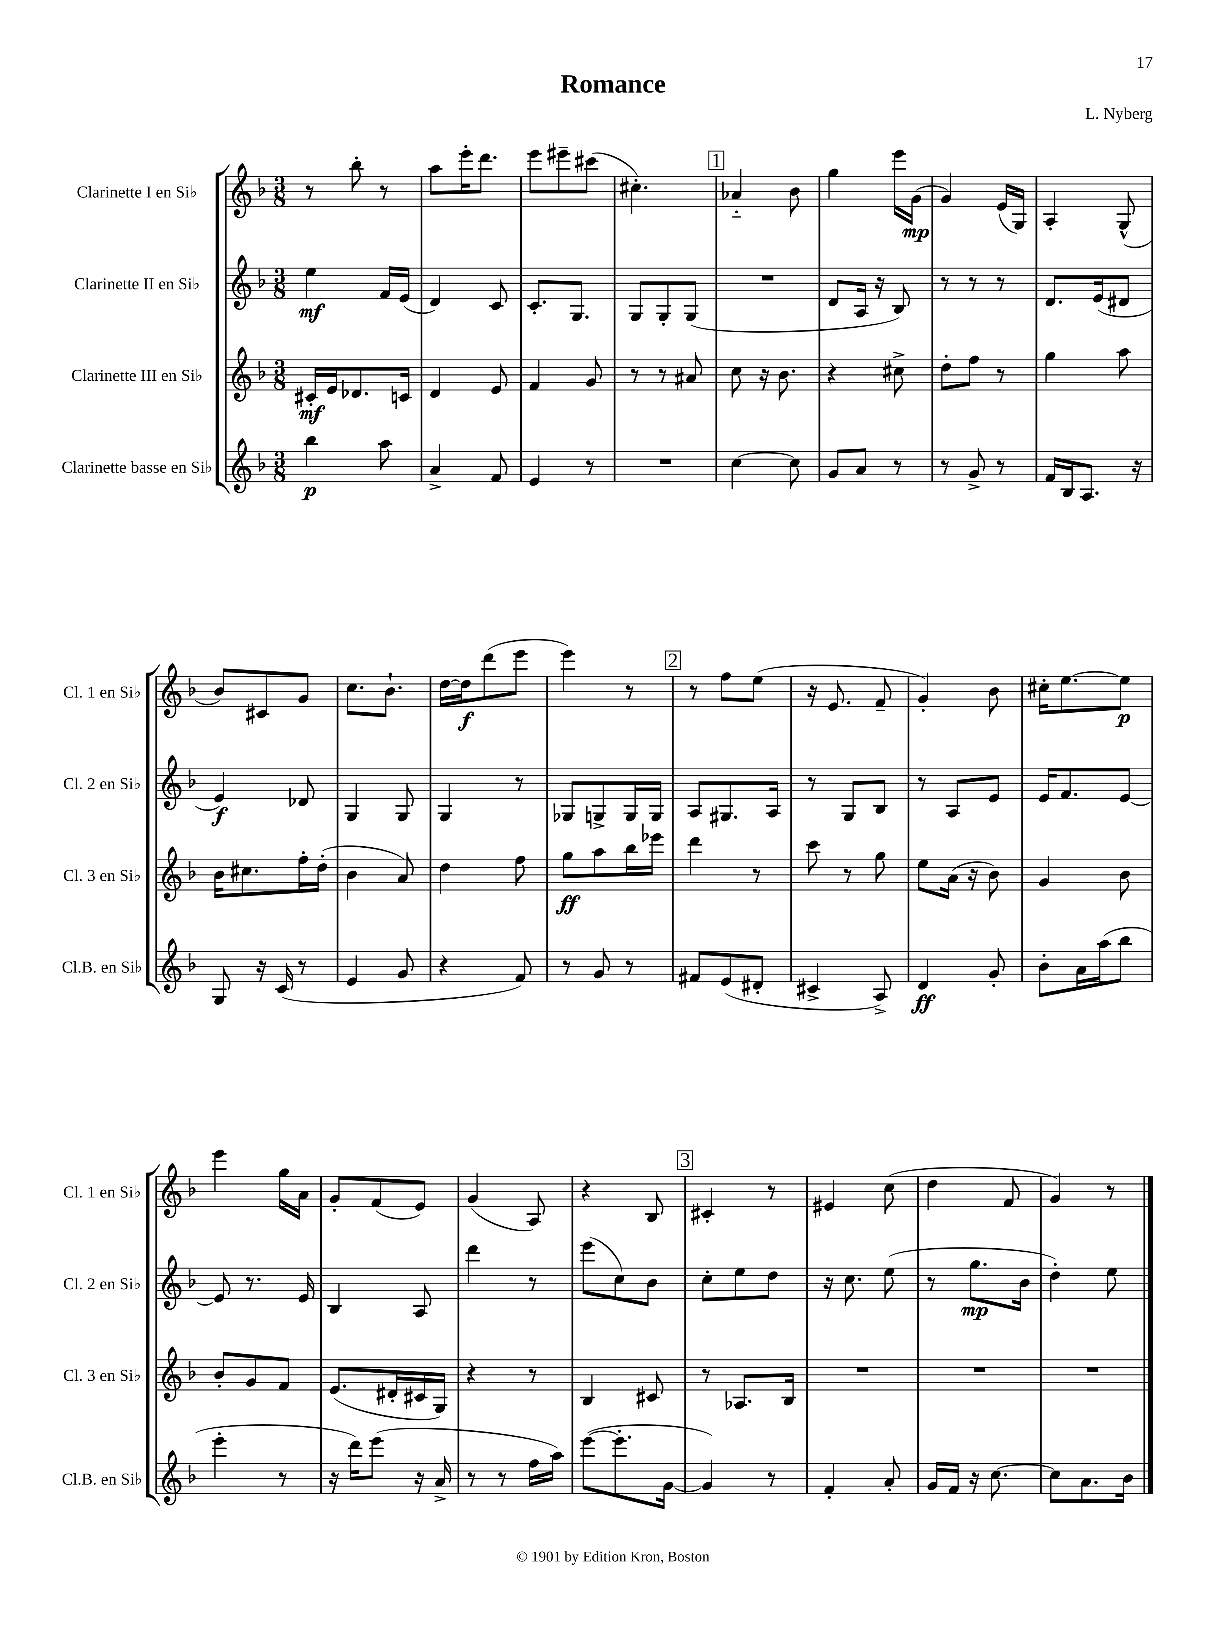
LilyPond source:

\header { title = "Romance" composer = "L. Nyberg" }
<<
\new StaffGroup <<
\new Staff = "s0" \with { instrumentName = "Clarinette I en Sib" shortInstrumentName = "Cl. 1 en Sib" } {
    \clef treble \key f \major \numericTimeSignature \time 3/8
    r8 bes''8-. r8 |
    a''8 e'''16-. d'''8. |
    e'''8 eis'''8-- cis'''8( |
    cis''4.-.) |
    \mark \markup { \box "1" } aes'4-_ bes'8 |
    g''4 e'''16 g'16\mp( |
    g'4) e'16( g16) |
    a4-. g8-^( |
    bes'8) cis'8 g'8 |
    c''8. bes'8.-! |
    d''16~ d''16\f d'''8( e'''8 |
    e'''4) r8 |
    \mark \markup { \box "2" } r8 f''8 e''8( |
    r16 e'8. f'8-- |
    g'4-.) bes'8 |
    cis''16-. e''8.~ e''8\p |
    e'''4 g''16 a'16 |
    g'8-. f'8( e'8) |
    g'4( a8) |
    r4 bes8 |
    \mark \markup { \box "3" } cis'4-. r8 |
    eis'4 c''8( |
    d''4 f'8 |
    g'4) r8 \bar "|." |
}
\new Staff = "s1" \with { instrumentName = "Clarinette II en Sib" shortInstrumentName = "Cl. 2 en Sib" } {
    \clef treble \key f \major \numericTimeSignature \time 3/8
    e''4\mf f'16 e'16( |
    d'4) c'8 |
    c'8.-. g8. |
    g8 g8-. g8( |
    \mark \markup { \box "1" } R4. |
    d'8 a16 r16 bes8) |
    r8 r8 r8 |
    d'8. e'16( dis'8 |
    e'4\f) des'8 |
    g4 g8 |
    g4 r8 |
    ges8 g8-> g16 g16 |
    \mark \markup { \box "2" } a8 gis8. a16 |
    r8 g8 bes8 |
    r8 a8 e'8 |
    e'16 f'8. e'8~ |
    e'8 r8. e'16 |
    bes4 a8 |
    d'''4 r8 |
    e'''8( c''8) bes'8 |
    \mark \markup { \box "3" } c''8-. e''8 d''8 |
    r16 c''8. e''8( |
    r8 g''8.\mp bes'16 |
    d''4-.) e''8 \bar "|." |
}
\new Staff = "s2" \with { instrumentName = "Clarinette III en Sib" shortInstrumentName = "Cl. 3 en Sib" } {
    \clef treble \key f \major \numericTimeSignature \time 3/8
    cis'16-.\mf e'16 des'8. c'16 |
    d'4 e'8 |
    f'4 g'8 |
    r8 r8 ais'8 |
    \mark \markup { \box "1" } c''8 r16 bes'8. |
    r4 cis''8-> |
    d''8-. f''8 r8 |
    g''4 a''8 |
    bes'16 cis''8. f''16-. d''16-.( |
    bes'4 a'8) |
    d''4 f''8 |
    g''8\ff a''8 bes''16 ees'''16 |
    \mark \markup { \box "2" } d'''4 r8 |
    c'''8 r8 g''8 |
    e''8 a'16( r16 bes'8) |
    g'4 bes'8 |
    bes'8-. g'8 f'8 |
    e'8.( dis'16-. cis'16 g16) |
    r4 r8 |
    bes4 cis'8 |
    \mark \markup { \box "3" } r8 aes8. bes16 |
    R4. |
    R4. |
    R4. \bar "|." |
}
\new Staff = "s3" \with { instrumentName = "Clarinette basse en Sib" shortInstrumentName = "Cl.B. en Sib" } {
    \clef treble \key f \major \numericTimeSignature \time 3/8
    bes''4\p a''8 |
    a'4-> f'8 |
    e'4 r8 |
    R4. |
    \mark \markup { \box "1" } c''4~ c''8 |
    g'8 a'8 r8 |
    r8 g'8-> r8 |
    f'16 bes16 a8. r16 |
    g8 r16 c'16( r8 |
    e'4 g'8 |
    r4 f'8) |
    r8 g'8 r8 |
    \mark \markup { \box "2" } fis'8 e'8( dis'8-. |
    cis'4-> a8->) |
    d'4\ff g'8-. |
    bes'8-. a'16 a''16( bes''8 |
    e'''4-. r8 |
    r16 d'''16) e'''8( r16 a'16-> |
    r8 r8 f''16 a''16) |
    e'''8~( e'''8.-. g'16~ |
    \mark \markup { \box "3" } g'4) r8 |
    f'4-. a'8-. |
    g'16 f'16 r16 c''8.~ |
    c''8 a'8. bes'16 \bar "|." |
}
>>
>>
\layout { \context { \Score \remove "Bar_number_engraver" } }
